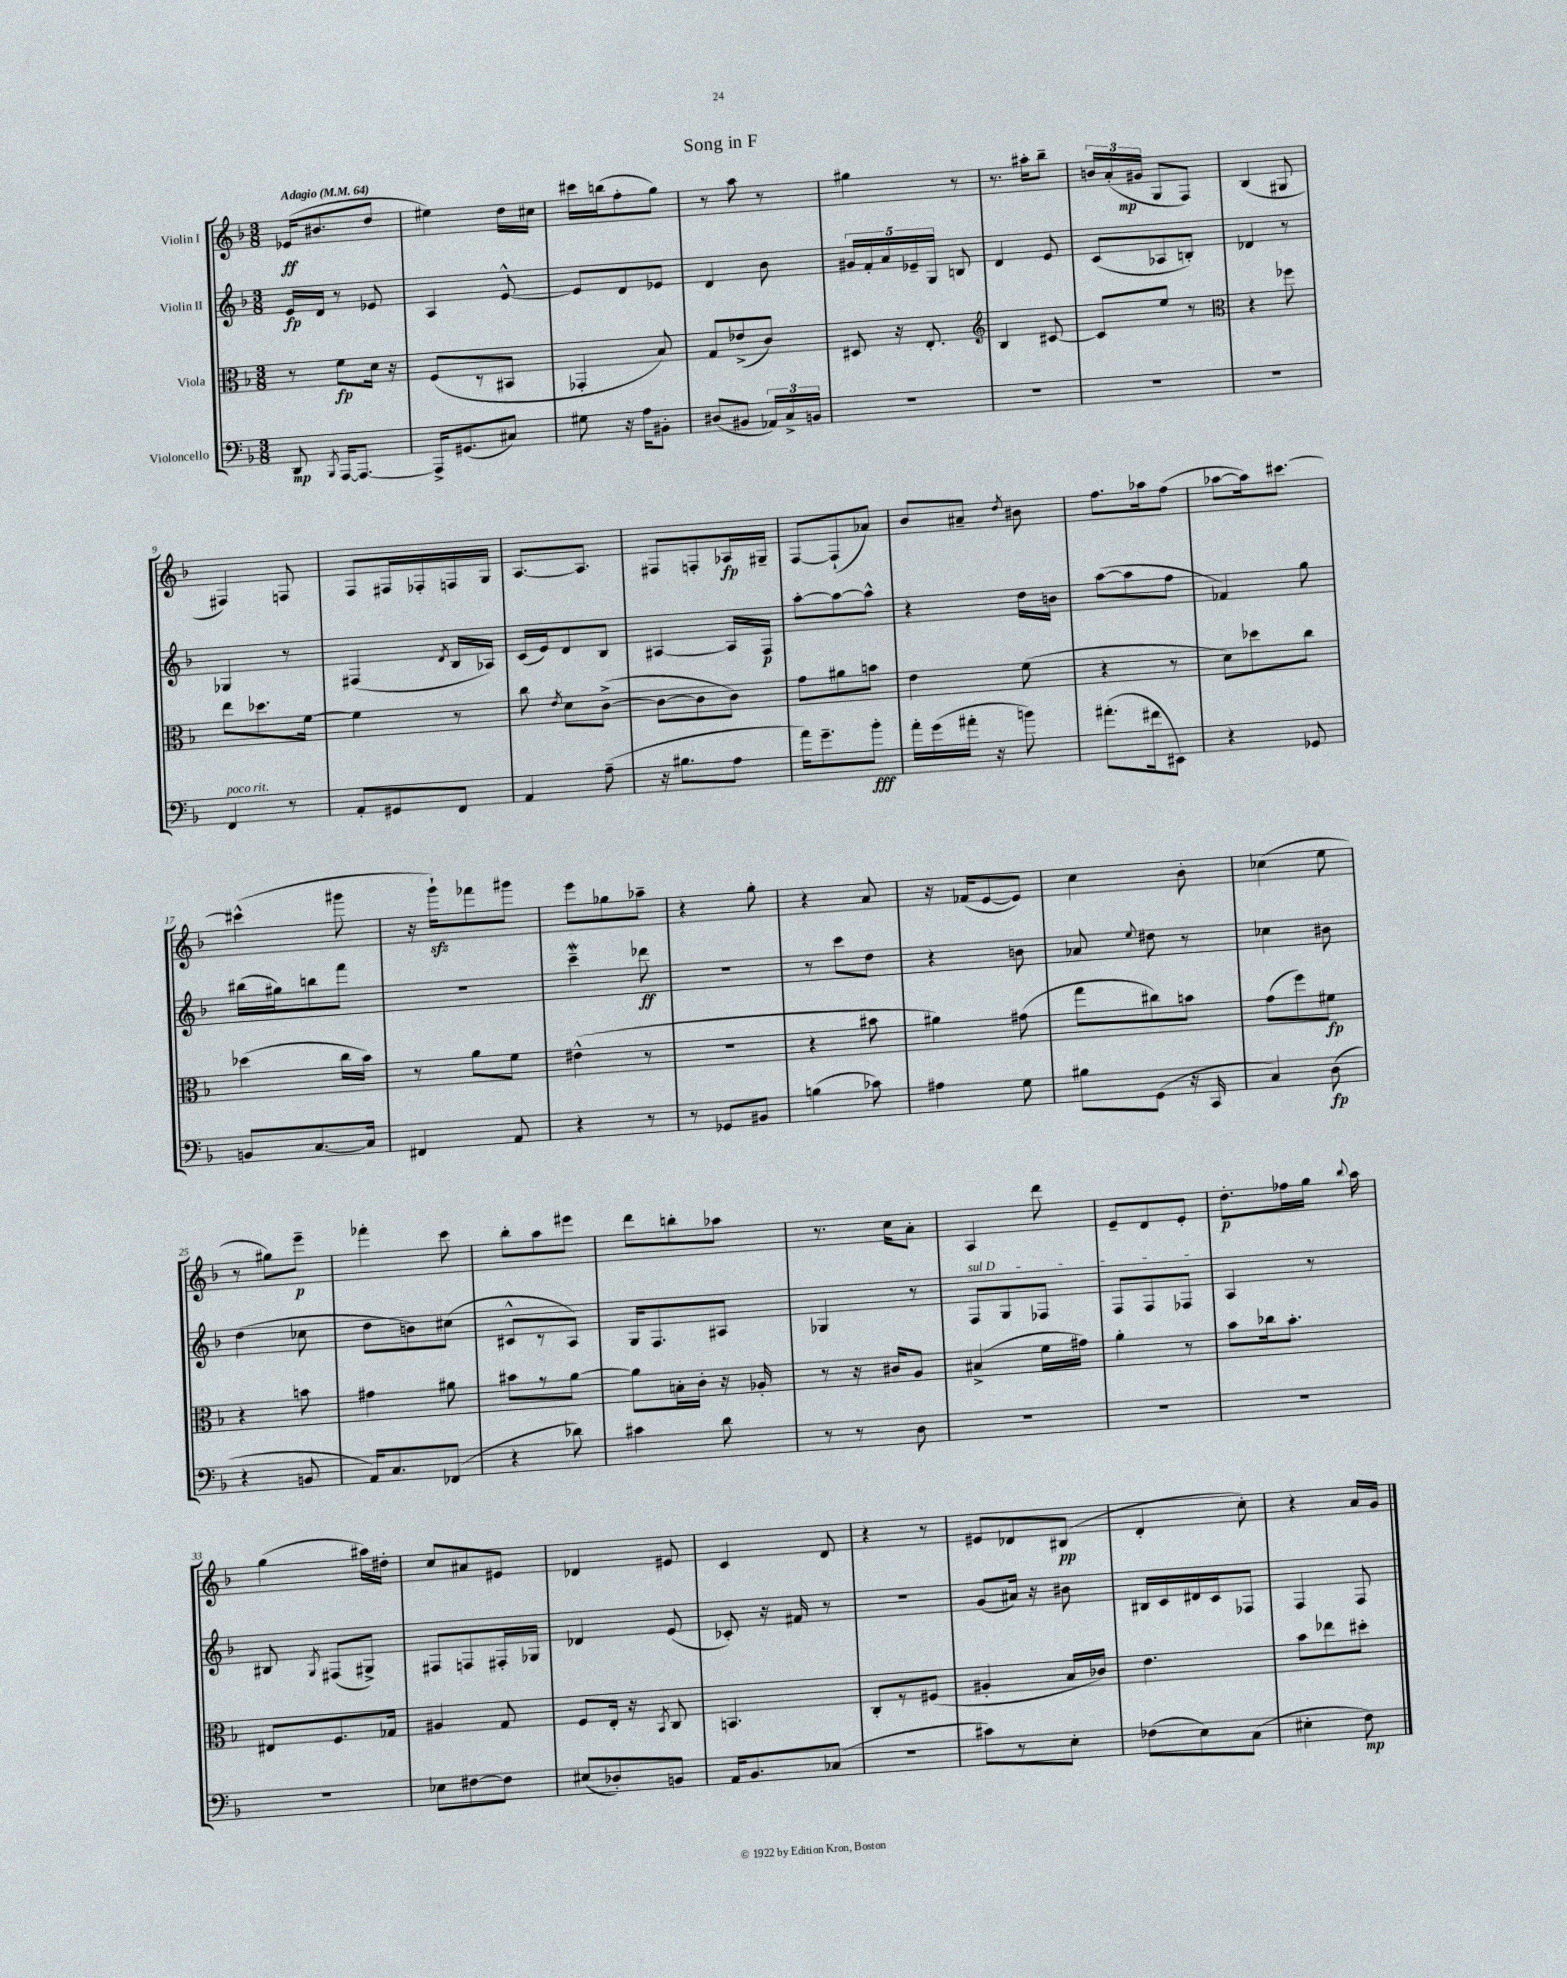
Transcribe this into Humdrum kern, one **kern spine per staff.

**kern	**dynam	**kern	**dynam	**kern	**dynam	**kern	**dynam
*part4	*part4	*part3	*part3	*part2	*part2	*part1	*part1
*staff4	*staff4	*staff3	*staff3	*staff2	*staff2	*staff1	*staff1
*I"Violoncello	*	*I"Viola	*	*I"Violin II	*	*I"Violin I	*
*clefF4	*	*clefC3	*	*clefG2	*	*clefG2	*
*k[b-]	*	*k[b-]	*	*k[b-]	*	*k[b-]	*
*M3/8	*	*M3/8	*	*M3/8	*	*M3/8	*
*MM64	*	*MM64	*	*MM64	*	*MM64	*
=1	=1	=1	=1	=1	=1	=1	=1
!	!	!	!	!	!	!LO:TX:a:B:t=Adagio	!
8DD/	mp	8r	.	16e/LL	fp	(16e-X/KL	ff
.	.	.	.	16d/JJ	.	8.b#X/	.
8qBBB-/	.	.	.	.	.	.	.
[16AAA/KL	.	8f\L	fp	8r	.	.	.
8.AAA/J_	.	.	.	.	.	.	.
.	.	16d\Jk	.	8e-X/	.	8dd/J	.
.	.	16r	.	.	.	.	.
=2	=2	=2	=2	=2	=2	=2	=2
16AAA^/KL]	.	(8F/L	.	4A/	.	4ee#X\)	.
(8.GG#X/	.	.	.	.	.	.	.
.	.	8r	.	.	.	.	.
8C#X/J)	.	8BB#X/J	.	[8e^^/	.	16dd\LL	.
.	.	.	.	.	.	16cc#X\JJ	.
=3	=3	=3	=3	=3	=3	=3	=3
8G#X\	.	4GG-X'/	.	8e/L]	.	16ccc#X\LL	.
.	.	.	.	.	.	(16bbn\J	.
16r	.	.	.	8d/	.	8ff'\	.
16A\KL	.	.	.	.	.	.	.
8BB#X'\J	.	8B-/)	.	8e-X/J	.	8gg\J)	.
=4	=4	=4	=4	=4	=4	=4	=4
(8D#X/L	.	8G/L	.	4d/	.	8r	.
8BB#X/J	.	(8e-X^/	.	.	.	8aa\	.
24AA-X/LL)	.	8c/J)	.	8b-\	.	8r	.
24C^/	.	.	.	.	.	.	.
24BBn/JJ	.	.	.	.	.	.	.
=5	=5	=5	=5	=5	=5	=5	=5
4.r	.	8D#X/	.	20g#X/LL	.	4gg#X\	.
.	.	.	.	20f'/	.	.	.
.	.	.	.	20a/	.	.	.
.	.	16r	.	.	.	.	.
.	.	.	.	20e-X~/	.	.	.
.	.	8.E'/	.	.	.	.	.
.	.	.	.	20G/JJ	.	.	.
.	.	.	.	8Bn/	.	8r	.
=6	=6	=6	=6	=6	=6	=6	=6
*	*	*clefG2	*	*	*	*	*
4.r	.	4B-/	.	4d/	.	8.r	.
.	.	.	.	.	.	16aa#X'\KL	.
.	.	[8c#X/	.	8e/	.	8bb-~\J	.
=7	=7	=7	=7	=7	=7	=7	=7
4.r	.	8c#/L]	.	(8c/L	.	24bn/LL	.
.	.	.	.	.	.	(24a'/	.
.	.	.	.	.	.	24g#X/JJ	mp
.	.	8ee/J	.	8A-X/	.	8G/L	.
.	.	8r	.	8Bn'/J)	.	8F/J)	.
=8	=8	=8	=8	=8	=8	=8	=8
*	*	*clefC3	*	*	*	*	*
4.r	.	4r	.	4d-X/	.	(4B-/	.
.	.	8ff-X\	.	8r	.	8G#X/	.
!!LO:LB:g=z
=9	=9	=9	=9	=9	=9	=9	=9
!LO:TX:a:i:t=poco rit.	!	!	!	!	!	!	!
4FF/	.	8ee\L	.	4G-X/	.	4F#X/)	.
.	.	8.dd-X\	.	.	.	.	.
8r	.	.	.	8r	.	8Fn/	.
.	.	[16f\Jk	.	.	.	.	.
=10	=10	=10	=10	=10	=10	=10	=10
8AA'/L	.	4f\]	.	(4F#X/	.	8F/L	.
8GG#X/	.	.	.	.	.	16F#X/L	.
.	.	.	.	.	.	16F-X'/	.
.	.	.	.	8qd/	.	.	.
8FF/J	.	8r	.	16B-/LL	.	16Fn/	.
.	.	.	.	16A-X/JJ)	.	16G/JJ	.
=11	=11	=11	=11	=11	=11	=11	=11
4AA/	.	8cc\	.	(16c/LL	.	[8.A/L	.
.	.	.	.	16e/J)	.	.	.
.	.	8qe/	.	.	.	.	.
.	.	8d\L	.	8d/	.	.	.
.	.	.	.	.	.	8.A/J]	.
(8A~\	.	([8c^\J	.	8B-/J	.	.	.
=12	=12	=12	=12	=12	=12	=12	=12
16r	.	8c\L_	.	[4A#X/	.	8F#X/L	.
8.B#X\L	.	.	.	.	.	.	.
.	.	8c\]	.	.	.	8Fn'/	.
8A\J	.	8c\J)	.	16A#/LL]	.	16A-X/L	fp
.	.	.	.	16F/JJ	p	16G#X~/JJ	.
=13	=13	=13	=13	=13	=13	=13	=13
16a\KL)	.	8g\L	.	[8aa'\L	.	[8F/L	.
8.g~\	.	.	.	.	.	.	.
.	.	8a#X\	.	8aa\_	.	(8F`/]	.
8b-'\J	fff	8bn\J	.	8aa^^\J]	.	8a-X/J)	.
=14	=14	=14	=14	=14	=14	=14	=14
16a'\LL	.	4e\	.	4r	.	8b-/L	.
(16g\	.	.	.	.	.	.	.
16a#X'\JJ	.	.	.	.	.	8a#X~/J	.
16r	.	.	.	.	.	.	.
.	.	.	.	.	.	8qdd/	.
8bn\)	.	(8f\	.	16dd\LL	.	8b#X\	.
.	.	.	.	16bn\JJ	.	.	.
=15	=15	=15	=15	=15	=15	=15	=15
(8.a#X'\L	.	4r	.	([8aa\L	.	8.ff\L	.
.	.	.	.	8aa\]	.	.	.
16f#X\k	.	.	.	.	.	16aa-X\k	.
8EE#X\J)	.	8r	.	8ff\J	.	(8ff\J	.
=16	=16	=16	=16	=16	=16	=16	=16
4r	.	8d\L)	.	4f-X/)	.	[8aa-X\L	.
.	.	8dd-X\	.	.	.	16aa-\k])	.
.	.	.	.	.	.	[8.ccc#X\J	.
8GG-X/	.	8cc\J	.	8gg\	.	.	.
!!LO:LB:g=z
=17	=17	=17	=17	=17	=17	=17	=17
8BBn/L	.	(4dd-X\	.	(16bb#X\LL	.	(4ccc#X^^\]	.
.	.	.	.	16gg#X\J)	.	.	.
[8.C/	.	.	.	8bbn\	.	.	.
.	.	16cc\LL	.	8fff\J	.	8ggg#X\	.
16C/Jk]	.	16b-\JJ)	.	.	.	.	.
=18	=18	=18	=18	=18	=18	=18	=18
4FF#X/	.	8r	.	4.r	.	16r	.
.	.	.	.	.	.	16gggzz`\KL)	.
.	.	8a\L	.	.	.	8fff-X\	.
8AA/	.	8f\J	.	.	.	8ggg#X\J	.
=19	=19	=19	=19	=19	=19	=19	=19
4r	.	(4e#X^^\	.	4cccW~\	.	8eee\L	.
.	.	.	.	.	.	8gg-X\	.
8r	.	8r	.	8ddd-X\	ff	8aa-X~\J	.
=20	=20	=20	=20	=20	=20	=20	=20
8r	.	4.r	.	4.r	.	4r	.
8GG-X/L	.	.	.	.	.	.	.
8BB#X/J	.	.	.	.	.	8gg'\	.
=21	=21	=21	=21	=21	=21	=21	=21
(4Bn\	.	4r	.	8r	.	4r	.
.	.	.	.	8ccc\L	.	.	.
8c-X\)	.	8b#X\	.	8dd\J	.	8a/	.
=22	=22	=22	=22	=22	=22	=22	=22
4A#X\	.	4a#X\)	.	4r	.	16r	.
.	.	.	.	.	.	(16f-X/KL	.
.	.	.	.	.	.	[8e/	.
8G\	.	(8g#X\	.	8bn\	.	8e/J])	.
=23	=23	=23	=23	=23	=23	=23	=23
8B#X\L	.	8gg\L	.	8a-X/	.	4cc\	.
.	.	.	.	8qqee/	.	.	.
(8GG\J	.	8cc#X\)	.	8dd#X\	.	.	.
16r	.	8bn\J	.	8r	.	8b-'\	.
16CC/	.	.	.	.	.	.	.
=24	=24	=24	=24	=24	=24	=24	=24
4C/)	.	(8g\L	.	4cc-X\	.	(4cc-X\	.
.	.	8ff\)	.	.	.	.	.
(8D\	fp	8f#X\J	fp	8b#X\	.	8ee\	.
!!LO:LB:g=z
=25	=25	=25	=25	=25	=25	=25	=25
4r	.	4r	.	(4dd\	.	8r	.
.	.	.	.	.	.	8gg#X\L)	.
8BBn/	.	8bn\	.	8cc-X\	.	8eee~\J	p
=26	=26	=26	=26	=26	=26	=26	=26
16AA/KL)	.	4g#X\	.	8dd\L	.	4fff-X'\	.
8.C/	.	.	.	.	.	.	.
.	.	.	.	8bn\)	.	.	.
(8FF-X/J	.	8a#X\	.	(8cc#X\J	.	8ccc\	.
=27	=27	=27	=27	=27	=27	=27	=27
4r	.	8b#X\L	.	8c#X^^/L	.	8bb-'\L	.
.	.	8r	.	8r	.	8aa\	.
8d-X\)	.	[8a\J	.	8A/J)	.	8eee#X\J	.
=28	=28	=28	=28	=28	=28	=28	=28
4c#X\	.	8a\L]	.	16G/KL	.	8ddd\L	.
.	.	.	.	8.F/	.	.	.
.	.	16Bn'\L	.	.	.	8bbn'\	.
.	.	16c'\JJ	.	.	.	.	.
8d\	.	16r	.	8A#X/J	.	8aa-X\J	.
.	.	16A-X'/	.	.	.	.	.
=29	=29	=29	=29	=29	=29	=29	=29
8r	.	8r	.	4G-X/	.	8.r	.
8r	.	16r	.	.	.	.	.
.	.	16c#X/KL	.	.	.	16cc\KL	.
8D\	.	8A/J	.	8r	.	8a'\J	.
=30	=30	=30	=30	=30	=30	=30	=30
!	!	!	!	!LO:TX:a:i:t=sul D	!	!	!
4.r	.	(4B#X^/	.	8F/L	.	4A/	.
.	.	.	.	8G/	.	.	.
.	.	16f\LL	.	8F-X/J	.	8ddd\	.
.	.	16g#X\JJ)	.	.	.	.	.
=31	=31	=31	=31	=31	=31	=31	=31
4.r	.	4a'\	.	8F/L	.	8e~/L	.
.	.	.	.	8F/	.	8d/	.
.	.	8r	.	8F-X/J	.	8e'/J	.
=32	=32	=32	=32	=32	=32	=32	=32
4.r	.	8b-\L	.	4A/	.	8.dd'\L	p
.	.	16cc-X\k	.	.	.	.	.
.	.	8.b-'\J	.	.	.	16ff-X\L	.
.	.	.	.	8r	.	16gg\JJ	.
.	.	.	.	.	.	8qqbb-/	.
.	.	.	.	.	.	16aa\	.
!!LO:LB:g=z
=33	=33	=33	=33	=33	=33	=33	=33
4.r	.	8E#X/L	.	8B#X/	.	(4gg\	.
.	.	.	.	8qG/	.	.	.
.	.	8.F/	.	(8F#X/L	.	.	.
.	.	.	.	8G#X^/J)	.	16aa#X\LL)	.
.	.	16G-X/Jk	.	.	.	16dd#X'\JJ	.
=34	=34	=34	=34	=34	=34	=34	=34
8E-X\L	.	4A#X/	.	8F#X/L	.	8cc/L	.
[8F#X\	.	.	.	8Fn/	.	8a#X/	.
8F#\J]	.	8G/	.	16F#X'/L	.	8e#X/J	.
.	.	.	.	16G-X/JJ	.	.	.
=35	=35	=35	=35	=35	=35	=35	=35
(8E#X/L	.	8F/L	.	4d-X/	.	4d-X/	.
8D-X'/)	.	16E'/Jk	.	.	.	.	.
.	.	16r	.	.	.	.	.
.	.	8qBB-/	.	.	.	.	.
8BBn/J	.	8C/	.	(8e/	.	8e#X/	.
=36	=36	=36	=36	=36	=36	=36	=36
16AA/KL	.	4.BBn/	.	8c-X'/)	.	4c/	.
8.BB-/	.	.	.	.	.	.	.
.	.	.	.	16r	.	.	.
.	.	.	.	16f#X/	.	.	.
(8C-X/J	.	.	.	8r	.	8d/	.
=37	=37	=37	=37	=37	=37	=37	=37
4.r	.	8C'/L	.	4.r	.	4r	.
.	.	8r	.	.	.	.	.
.	.	(8F#X/J	.	.	.	8r	.
=38	=38	=38	=38	=38	=38	=38	=38
8c#X\L)	.	4A#X'/	.	(8g/L	.	8e#X/L	.
8r	.	.	.	16a#X/Jk)	.	8d-X/	.
.	.	.	.	16r	.	.	.
8E'\J	.	16B-/LL	.	8b#X\	.	(8B#X/J	pp
.	.	16c-X/JJ)	.	.	.	.	.
=39	=39	=39	=39	=39	=39	=39	=39
(8F-X\L	.	4.e\	.	16B#X/LL	.	4d'/	.
.	.	.	.	16c/	.	.	.
8E\)	.	.	.	16d#X/	.	.	.
.	.	.	.	16c/J	.	.	.
(8C\J	.	.	.	8F-X/J	.	8cc'\)	.
=40	=40	=40	=40	=40	=40	=40	=40
4E#X'\	.	8b-\L	.	4F/	.	4r	.
.	.	8ee-X\	.	.	.	.	.
8F\)	mp	8dd#X'\J	.	8F/	.	16a/LL	.
.	.	.	.	.	.	16g/JJ	.
==	==	==	==	==	==	==	==
*-	*-	*-	*-	*-	*-	*-	*-
